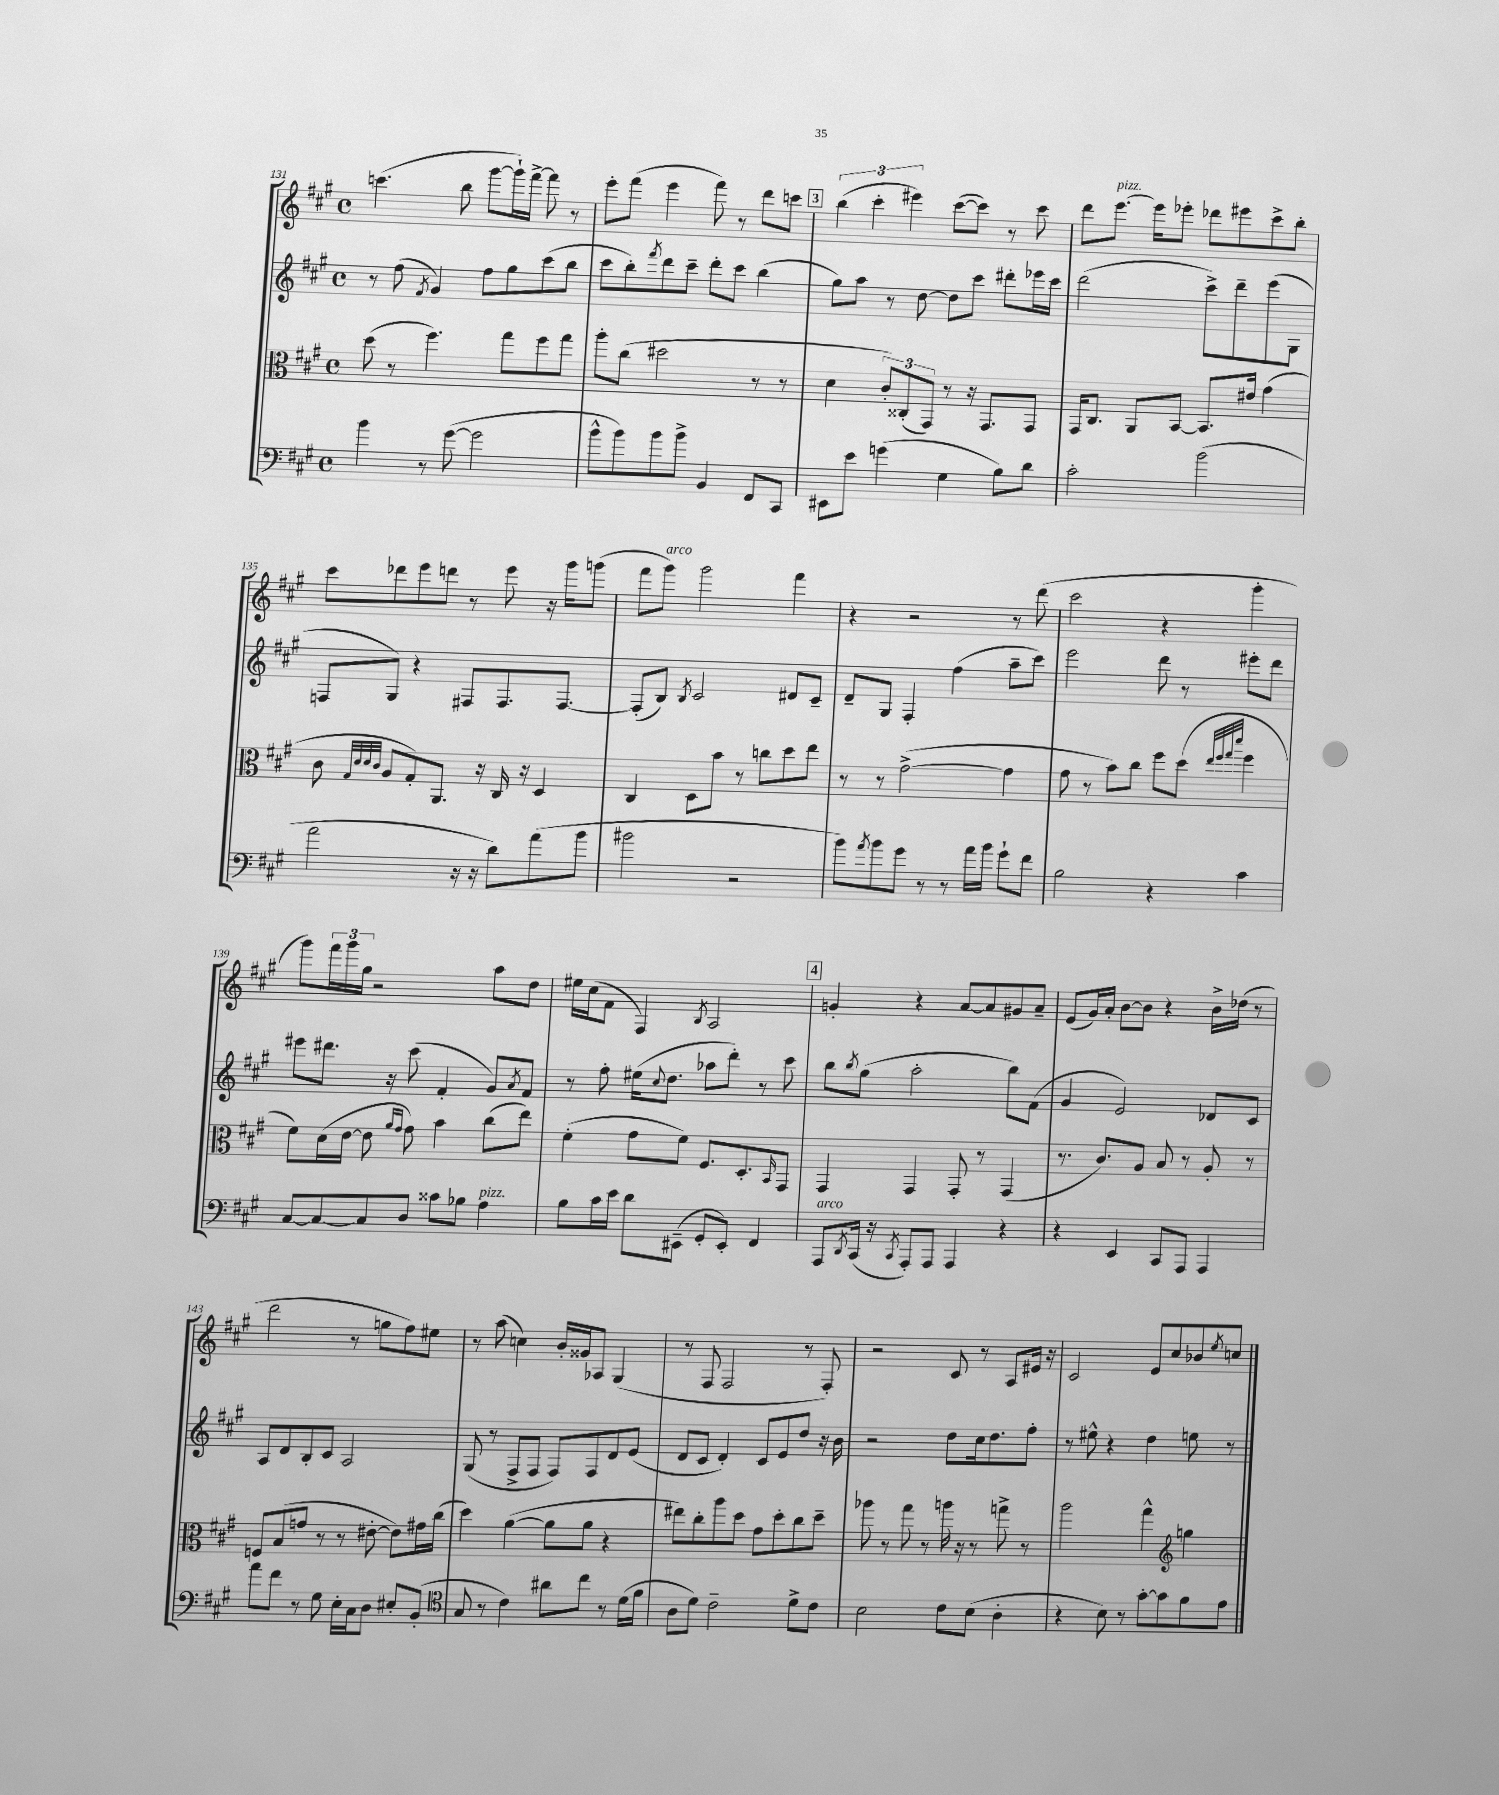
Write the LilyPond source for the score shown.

<<
\new StaffGroup <<
\new Staff = "s0" {
    \clef treble \key a \major \defaultTimeSignature \time 4/4
    c'''4.( b''8 gis'''8~ gis'''16-!) fis'''16~-> fis'''8 r8 |
    e'''8-. fis'''8( e'''4 fis'''8) r8 d'''8 c'''8 |
    \mark \markup { \box "3" } \tuplet 3/2 { b''4( cis'''4-. eis'''4) } cis'''8~( cis'''8) r8 cis'''8 |
    d'''8 e'''8.~^\markup { \italic "pizz." } e'''16 ees'''8-. des'''8 eis'''8 cis'''8-> b''8-. |
    cis'''8 des'''8 e'''8 d'''8 r8 e'''8 r16 gis'''16 g'''8( |
    fis'''8 gis'''8^\markup { \italic "arco" }) gis'''2 fis'''4 |
    r4 r2 r8 d'''8( |
    cis'''2 r4 gis'''4-. |
    gis'''8) \tuplet 3/2 { fis'''16 gis'''16 gis''16 } r2 a''8 d''8 |
    eis''16 cis''16( fis'8 fis4) \acciaccatura { b8 } a2 |
    \mark \markup { \box "4" } g'4-. r4 a'8~ a'8 gis'8 a'8-- |
    e'8( gis'16) a'16-. b'8~ b'8 r4 b'16-> des''16( r8 |
    d'''2 r8 g''8 fis''8) eis''8 |
    r8 a''8( c''4) b'16-. gisis'16 aes8 gis4( |
    r8 fis8 fis2 r8 fis8-.) |
    r2 cis'8 r8 a8 eis'16 r16 |
    cis'2 e'8 cis''8 bes'8 \acciaccatura { e''8 } c''8 \bar "|." |
}
\new Staff = "s1" {
    \clef treble \key a \major \defaultTimeSignature \time 4/4
    r8 fis''8( \acciaccatura { fis'8 } gis'4) fis''8 gis''8 cis'''8( b''8 |
    cis'''8 b''8-.) \acciaccatura { fis'''8 } d'''8 cis'''8-- d'''8-. cis'''8 b''4( |
    \mark \markup { \box "3" } gis''8) a''8 r8 d''8~ d''8 cis'''8 dis'''8-. ees'''16 cis'''16 |
    d'''2( cis'''8->) d'''8-- e'''8( gis8 |
    f8 gis8) r4 fis8 fis8. fis8.~ |
    fis8-.( b8) \acciaccatura { b8 } cis'2 dis'8 cis'8-- |
    d'8-- gis8 fis4-. fis''4( a''8-- cis'''8) |
    e'''2 d'''8 r8 eis'''8-. d'''8 |
    eis'''8 dis'''8. r16 cis'''8( fis'4-. gis'8) \acciaccatura { a'8 } fis'8 |
    r8 fis''8-. eis''16( \appoggiatura { cis''8 } d''8. aes''8 d'''8-.) r8 cis'''8 |
    \mark \markup { \box "4" } b''8 \acciaccatura { b''8 } gis''8( a''2-. b''8) fis'8( |
    gis'4 e'2) des'8 cis'8 |
    a8 d'8 b8-. cis'8 a2 |
    gis8( r8 fis8-> fis8 fis8) fis8 d'8 e'8( |
    d'8 cis'8 d'4-.) cis'8 e'8 d''8 r16 b'16 |
    r2 d''8 cis''16 d''8. fis''8-. |
    r8 eis''8-^ r4 d''4 e''8 r8 \bar "|." |
}
\new Staff = "s2" {
    \clef alto \key a \major \defaultTimeSignature \time 4/4
    d''8( r8 fis''4.) gis''8 fis''8 gis''8 |
    a''8-. cis''8( dis''2 r8 r8 |
    \mark \markup { \box "3" } d'4 \tuplet 3/2 { cis'8-.) cisis8-.( gis,8) } r8 r16 gis,8. gis,8 |
    gis,16 cis8. a,8 b,8~ b,8. eis'16 gis'4( |
    cis'8 \grace { gis32 d'32 d'32 cis'32 } a8 gis8-.) a,8. r16 cis16 r16 d4 |
    cis4 d8 b'8 r8 c''8 d''8 e''8 |
    r8 r8 gis'2~->( gis'4 |
    gis'8 r8 b'8) cis''8 fis''8 d''8( \grace { e''32 fis''32 gis''32 d'''32 } fis''4 |
    fis'8) d'16( e'16~ e'8 \grace { a'16 gis'16 } gis'8) b'4 cis''8( e''8) |
    fis'4-.( gis'8 fis'8) fis8. d8.-. \grace { b,16 } gis,8 |
    \mark \markup { \box "4" } gis,4 gis,4 gis,8-. r8 gis,4( |
    r8. cis'8.) a8 b8 r8 a8-. r8 |
    f8 b8( g'8 r8 r8 eis'8~-. eis'8) gis'16 cis''16( |
    d''4) a'4~( a'8 a'8 r4 |
    eis''8) cis''8-. a''8 d''8 gis'8 d''8-. cis''8 d''8-- |
    aes''8 r8 gis''8 r8 a''16 r16 r8 g''8-> r8 |
    a''2 gis''4-^ \clef treble g''4 \bar "|." |
}
\new Staff = "s3" {
    \clef bass \key a \major \defaultTimeSignature \time 4/4
    b'4 r8 gis'8~( gis'2 |
    b'8-^ b'8) b'8 b'8-> b,4 fis,8 cis,8 |
    \mark \markup { \box "3" } eis,8 e'8 g'4( gis4 b8) d'8 |
    cis'2-. b'2( |
    a'2 r16 r16 d'8) a'8( b'8 |
    bis'2 r2 |
    b'8) \acciaccatura { a'8 } b'8 gis'8 r8 r8 a'16 b'16 gis'8-! fis'8 |
    b2 r4 cis'4 |
    cis8~ cis8~ cis8 d8 cisis'8 bes8 a4^\markup { \italic "pizz." } |
    b8 cis'16 e'16 d'8 eis,8--( gis,8-. eis,8-.) fis,4 |
    \mark \markup { \box "4" } a,,8^\markup { \italic "arco" } \acciaccatura { d,8 } cis,16( r16 \acciaccatura { cis,8 } a,,8-.) a,,8 a,,4 r4 |
    r4 e,4 cis,8 a,,8 a,,4 |
    a'8 fis'8 r8 gis8 e16-. cis16 d8 eis8-. b,8-.( |
    \clef tenor gis8 r8 cis'4) ais'8 cis''8 r8 d'16( fis'16 |
    a8 d'8) cis'2-- d'8-> cis'8 |
    b2 cis'8 b8( a4-. |
    r4 b8) r8 gis'8~-. gis'8 fis'8 e'8 \bar "|." |
}
>>
>>
\layout { \context { \Score currentBarNumber = #131 } }
